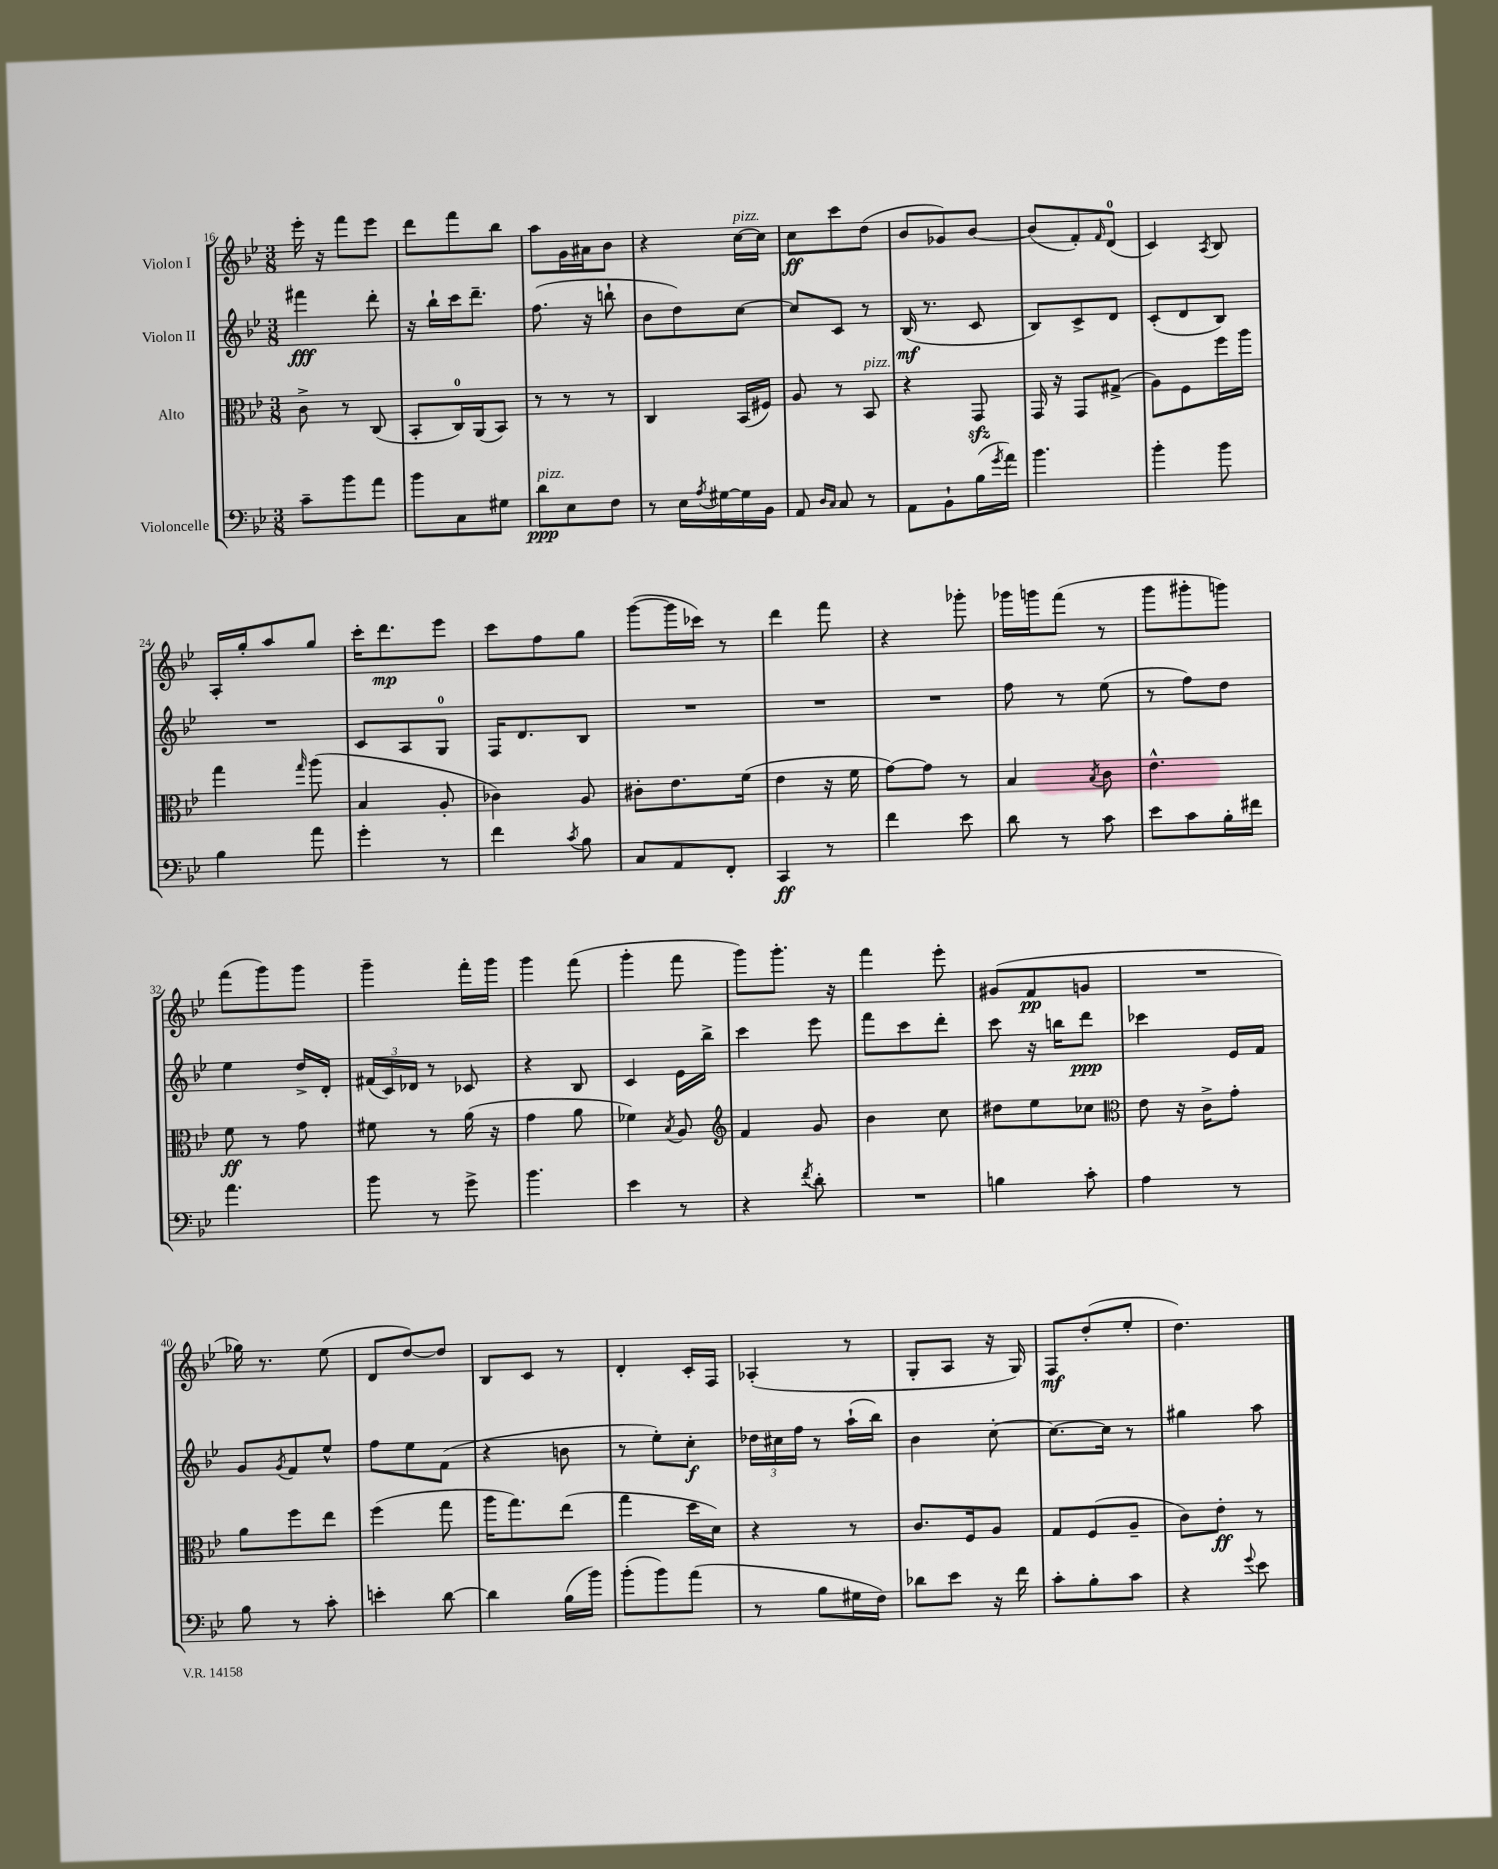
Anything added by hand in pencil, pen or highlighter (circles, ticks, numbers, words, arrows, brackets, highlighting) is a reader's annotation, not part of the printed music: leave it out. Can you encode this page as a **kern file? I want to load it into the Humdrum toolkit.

**kern	**dynam	**kern	**dynam	**kern	**dynam	**kern	**dynam
*part4	*part4	*part3	*part3	*part2	*part2	*part1	*part1
*staff4	*staff4	*staff3	*staff3	*staff2	*staff2	*staff1	*staff1
*I"Violoncelle	*	*I"Alto	*	*I"Violon II	*	*I"Violon I	*
*clefF4	*	*clefC3	*	*clefG2	*	*clefG2	*
*k[b-e-]	*	*k[b-e-]	*	*k[b-e-]	*	*k[b-e-]	*
*M3/8	*	*M3/8	*	*M3/8	*	*M3/8	*
=16	=16	=16	=16	=16	=16	=16	=16
8c~\L	.	8c^\	.	4fff#X\	fff	16eee-'\	.
.	.	.	.	.	.	16r	.
8b-\	.	8r	.	.	.	8fff\L	.
8a\J	.	(8C/	.	8ddd'\	.	8eee-\J	.
=17	=17	=17	=17	=17	=17	=17	=17
8b-\L	.	8BB-'/L	.	16r	.	8ddd\L	.
.	.	.	.	16bb-`\LL	.	.	.
8C\	.	16C/L)	.	16ccc\J	.	8fff\	.
.	.	(16AA/J	.	8.ddd~\J	.	.	.
8G#X\J	.	8BB-/J)	.	.	.	8bb-\J	.
=18	=18	=18	=18	=18	=18	=18	=18
!LO:TX:a:i:t=pizz.	!	!	!	!	!	!	!
8d\L	ppp	8r	.	(8.ff\	.	8aa\L	.
8E-\	.	8r	.	.	.	16g\L	.
.	.	.	.	16r	.	16a#X\J	.
8F\J	.	8r	.	8bbn`\	.	8b-\J	.
=19	=19	=19	=19	=19	=19	=19	=19
8r	.	4C/	.	8b-\L	.	4r	.
16E-\LL	.	.	.	8dd\)	.	.	.
8qA/	.	.	.	.	.	.	.
[16G#X\	.	.	.	.	.	.	.
!	!	!	!	!	!	!LO:TX:a:i:t=pizz.	!
16G#\]	.	(16BB-/LL	.	[8cc\J	.	[16cc\LL	.
16BB-\JJ	.	16F#X/JJ)	.	.	.	16cc\JJ]	.
=20	=20	=20	=20	=20	=20	=20	=20
8AA/	.	8A/	.	8cc/L]	.	8cc\L	ff
16qqD/LL	.	.	.	.	.	.	.
16qqC/JJ	.	.	.	.	.	.	.
8C/	.	8r	.	8c/J	.	8ccc\	.
!	!	!LO:TX:a:i:t=pizz.	!	!	!	!	!
8r	.	8BB-/	.	8r	.	(8dd\J	.
=21	=21	=21	=21	=21	=21	=21	=21
8AA\L	.	4r	.	(16B-/	mf	8b-/L	.
.	.	.	.	8.r	.	.	.
8BB-`\	.	.	.	.	.	8g-X/)	.
(16B-\L	.	8GGzz/	.	8c/	.	[8b-/J	.
8qg/	.	.	.	.	.	.	.
16a\JJ)	.	.	.	.	.	.	.
=22	=22	=22	=22	=22	=22	=22	=22
4.b-\	.	16GG/	.	8B-/L)	.	(8b-/L]	.
.	.	16r	.	.	.	.	.
.	.	8GG/L	.	8c^/	.	8f'/)	.
.	.	.	.	.	.	16qqf/	.
.	.	(8G#X^/J	.	8d/J	.	(8d/J	.
=23	=23	=23	=23	=23	=23	=23	=23
4b-'\	.	8A\L)	.	(8c'/L	.	4c/)	.
.	.	8F\	.	8d/	.	.	.
.	.	.	.	.	.	8qA/	.
8b-\	.	16ff\L	.	8B-/J)	.	8B-/	.
.	.	16aa\JJ	.	.	.	.	.
!!LO:LB:g=z
=24	=24	=24	=24	=24	=24	=24	=24
4B-\	.	4gg\	.	4.r	.	16A'/LL	.
.	.	.	.	.	.	16gg'/J	.
.	.	.	.	.	.	8aa/	.
.	.	16qqgg/	.	.	.	.	.
8a\	.	(8aa\	.	.	.	8gg/J	.
=25	=25	=25	=25	=25	=25	=25	=25
4g'\	.	4B-/	.	8c/L	.	16ccc'\KL	.
.	.	.	.	.	.	8.ddd\	mp
.	.	.	.	8A/	.	.	.
8r	.	8A'/	.	8G/J	.	8eee-\J	.
=26	=26	=26	=26	=26	=26	=26	=26
4f\	.	4c-X\)	.	16F/KL	.	8ccc\L	.
.	.	.	.	8.d/	.	.	.
.	.	.	.	.	.	8ff\	.
8qc/	.	.	.	.	.	.	.
8B-\	.	8A/	.	8B-/J	.	8gg\J	.
=27	=27	=27	=27	=27	=27	=27	=27
8C/L	.	8c#X'\L	.	4.r	.	([8ggg\L	.
8AA/	.	8.e-\	.	.	.	16ggg\L]	.
.	.	.	.	.	.	16ccc-X\JJ)	.
8FF'/J	.	.	.	.	.	8r	.
.	.	(16f\Jk	.	.	.	.	.
=28	=28	=28	=28	=28	=28	=28	=28
4CC/	ff	4e-\	.	4.r	.	4ddd\	.
8r	.	16r	.	.	.	8fff\	.
.	.	16f\	.	.	.	.	.
=29	=29	=29	=29	=29	=29	=29	=29
4f\	.	[8g\L)	.	4.r	.	4r	.
.	.	8g\J]	.	.	.	.	.
8e-\	.	8r	.	.	.	8ggg-X'\	.
=30	=30	=30	=30	=30	=30	=30	=30
8d\	.	4B-/	.	8ff\	.	16ggg-X\LL	.
.	.	.	.	.	.	16gggn\J	.
8r	.	.	.	8r	.	(8fff\J	.
.	.	8qB-/	.	.	.	.	.
8c\	.	8c\	.	(8ee-\	.	8r	.
=31	=31	=31	=31	=31	=31	=31	=31
8e-\L	.	4.e-^^\	.	8r	.	8ggg\L	.
8c\	.	.	.	8ff\L)	.	8ggg#X'\	.
16B-'\L	.	.	.	8dd\J	.	8gggn\J)	.
16f#X\JJ	.	.	.	.	.	.	.
!!LO:LB:g=z
=32	=32	=32	=32	=32	=32	=32	=32
4.a\	.	8f\	ff	4ee-\	.	(8fff\L	.
.	.	8r	.	.	.	8ggg\)	.
.	.	8g\	.	16dd^/LL	.	8ggg\J	.
.	.	.	.	16d'/JJ	.	.	.
=33	=33	=33	=33	=33	=33	=33	=33
8b-\	.	8f#X\	.	(24f#X/LL	.	4ggg~\	.
.	.	.	.	24c/)	.	.	.
.	.	.	.	24d-X/JJ	.	.	.
8r	.	8r	.	8r	.	.	.
8g^\	.	(16a\	.	8c-X/	.	16fff'\LL	.
.	.	16r	.	.	.	16ggg\JJ	.
=34	=34	=34	=34	=34	=34	=34	=34
4.b-\	.	4g\	.	4r	.	4ggg\	.
.	.	8a\	.	8B-/	.	(8fff\	.
=35	=35	=35	=35	=35	=35	=35	=35
4e-\	.	4f-X\)	.	4c/	.	4ggg'\	.
.	.	8qB-/	.	.	.	.	.
8r	.	8A/	.	16e-\LL	.	8fff\	.
.	.	.	.	16bb-^\JJ	.	.	.
=36	=36	=36	=36	=36	=36	=36	=36
*	*	*clefG2	*	*	*	*	*
4r	.	4f/	.	4ccc\	.	8ggg\L)	.
.	.	.	.	.	.	8.ggg'\J	.
8qf/	.	.	.	.	.	.	.
8d'\	.	8g/	.	8eee-\	.	.	.
.	.	.	.	.	.	16r	.
=37	=37	=37	=37	=37	=37	=37	=37
4.r	.	4b-\	.	8fff\L	.	4fff\	.
.	.	.	.	8ccc\	.	.	.
.	.	8cc\	.	8ddd'\J	.	8eee-'\	.
=38	=38	=38	=38	=38	=38	=38	=38
4Bn\	.	8dd#X\L	.	8ccc\	.	(8g#X/L	.
.	.	8ee-\	.	16r	.	8f/	pp
.	.	.	.	16bbn\KL	.	.	.
8c'\	.	8cc-X\J	.	8ddd\J	ppp	8gn/J	.
=39	=39	=39	=39	=39	=39	=39	=39
*	*	*clefC3	*	*	*	*	*
4A\	.	8e-\	.	4ccc-X\	.	4.r	.
.	.	16r	.	.	.	.	.
.	.	16c^\KL	.	.	.	.	.
8r	.	8g'\J	.	16e-/LL	.	.	.
.	.	.	.	16f/JJ	.	.	.
!!LO:LB:g=z
=40	=40	=40	=40	=40	=40	=40	=40
8B-\	.	8a\L	.	8g/L	.	16gg-X\)	.
.	.	.	.	.	.	8.r	.
.	.	.	.	8qg/	.	.	.
8r	.	8ff\	.	8f/	.	.	.
8c'\	.	8ee-\J	.	8ee-^^/J	.	(8ee-\	.
=41	=41	=41	=41	=41	=41	=41	=41
4en'\	.	(4ff\	.	8ff\L	.	8d/L	.
.	.	.	.	8ee-\	.	[8dd/)	.
[8d\	.	8gg\	.	(8f\J	.	8dd/J]	.
=42	=42	=42	=42	=42	=42	=42	=42
4d\]	.	16aa\KL	.	4r	.	8B-/L	.
.	.	8.gg\)	.	.	.	.	.
.	.	.	.	.	.	8c/J	.
(16B-\LL	.	(8ee-\J	.	8bn\	.	8r	.
16b-\JJ)	.	.	.	.	.	.	.
=43	=43	=43	=43	=43	=43	=43	=43
(8b-'\L	.	4gg\	.	8r	.	4d'/	.
8b-\)	.	.	.	8ee-'\L)	.	.	.
(8a\J	.	16dd\LL	.	8cc'\J	f	16c'/LL	.
.	.	16d\JJ)	.	.	.	16F/JJ	.
=44	=44	=44	=44	=44	=44	=44	=44
8r	.	4r	.	24dd-X\LL	.	(4A-X'/	.
.	.	.	.	24cc#X\	.	.	.
.	.	.	.	24ff\JJ	.	.	.
8B-\L	.	.	.	8r	.	.	.
16G#X\L	.	8r	.	(16aa`\LL	.	8r	.
16F\JJ)	.	.	.	16bb-\JJ)	.	.	.
=45	=45	=45	=45	=45	=45	=45	=45
8d-X\L	.	8.c/L	.	4b-\	.	8G'/L	.
8e-\J	.	.	.	.	.	8A/J	.
.	.	16F/k	.	.	.	.	.
16r	.	8A/J	.	[8cc'\	.	16r	.
16f\	.	.	.	.	.	16G/)	.
=46	=46	=46	=46	=46	=46	=46	=46
8c'\L	.	8G/L	.	8.cc\L_	.	8F/L	mf
8B-'\	.	(8F/	.	.	.	(8dd'/	.
.	.	.	.	16cc\Jk]	.	.	.
8c\J	.	8A~/J	.	8r	.	8ee-'/J	.
=47	=47	=47	=47	=47	=47	=47	=47
4r	.	8c\L)	.	4gg#X\	.	4.dd\)	.
.	.	8e-'\J	ff	.	.	.	.
8qqg/	.	.	.	.	.	.	.
8e-\	.	8r	.	8aa\	.	.	.
==	==	==	==	==	==	==	==
*-	*-	*-	*-	*-	*-	*-	*-
